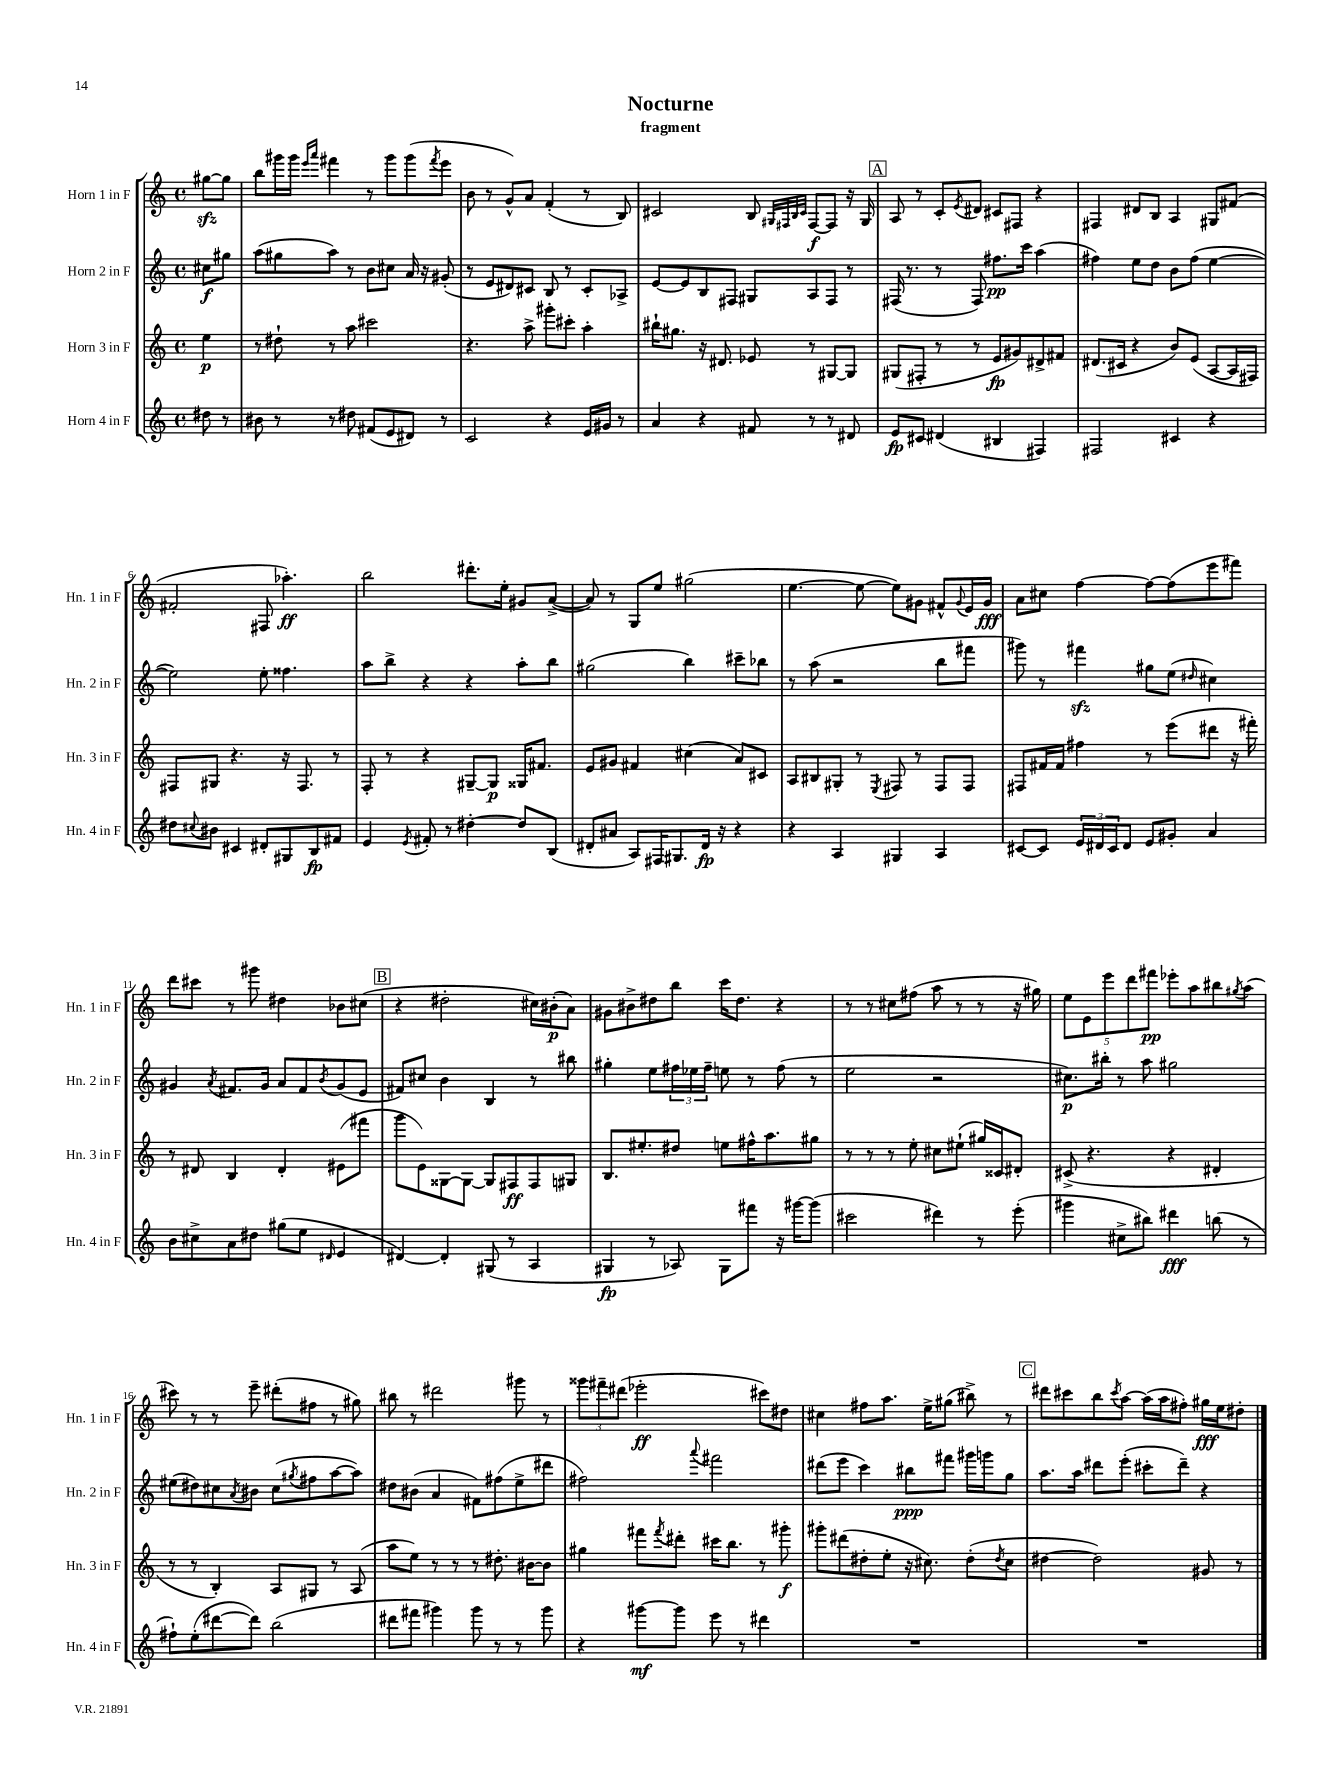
\header { title = "Nocturne" subtitle = "fragment" }
<<
\new StaffGroup <<
\new Staff = "s0" \with { instrumentName = "Horn 1 in F" shortInstrumentName = "Hn. 1 in F" } {
    \clef treble \key c \major \defaultTimeSignature \time 4/4 \partial 4
    gis''8~\sfz gis''8 |
    b''8 gis'''16 gis'''16 \grace { e'''16 a'''16 } fis'''4 r8 gis'''8 gis'''8( \acciaccatura { fis'''8 } e'''8 |
    b'8 r8 g'8-^) a'8 f'4-.( r8 b8) |
    cis'2 b8 \grace { gis32 fis32 b32 cis'32 } fis8~\f fis8 r16 gis16 |
    \mark \markup { \box "A" } a8 r8 c'8-. \acciaccatura { e'8 } dis'8 cis'8 fis8 r4 |
    fis4 dis'8 b8 a4 gis8 fis'8( |
    fis'2-. fis8 aes''4.-.\ff) |
    b''2 dis'''8.-. e''16-. gis'8 a'8~->( |
    a'8) r8 g8 e''8 gis''2( |
    e''4.~ e''8~ e''8) gis'8 fis'8-^ \appoggiatura { gis'8 } e'16 gis'16\fff |
    a'8 cis''8 f''4~ f''8~ f''8( e'''8 fis'''8) |
    d'''8 cis'''8 r8 gis'''8 dis''4 bes'8 cis''8( |
    \mark \markup { \box "B" } r4 dis''2-. cis''16) bis'16-.\p( a'8) |
    gis'8 bis'8-> dis''8 b''8 c'''16 dis''8. r4 |
    r8 r8 cis''8 fis''8( a''8 r8 r8 r16 gis''16) |
    \tuplet 5/4 { e''8 e'8 e'''8 d'''8 fis'''8\pp } ees'''8-. a''8 bis''8 \acciaccatura { gis''8 } a''8( |
    cis'''8) r8 r8 e'''8-- dis'''8-.( fis''8 r8 gis''8) |
    bis''8 r8 dis'''2 gis'''8 r8 |
    \tuplet 3/2 { gisis'''8 fis'''8-- dis'''8( } ees'''2-.\ff cis'''8) dis''8 |
    cis''4 fis''8 a''8. e''16-> gis''8( bis''8->) r8 |
    \mark \markup { \box "C" } dis'''8 cis'''8 b''8 \acciaccatura { cis'''8 } a''8~ a''16( a''16 fis''8-.) gis''16\fff e''16 dis''8-. \bar "|." |
}
\new Staff = "s1" \with { instrumentName = "Horn 2 in F" shortInstrumentName = "Hn. 2 in F" } {
    \clef treble \key c \major \defaultTimeSignature \time 4/4 \partial 4
    cis''8\f gis''8 |
    a''8( gis''8 a''8) r8 b'8 cis''8 a'16 r16 gis'8-.( |
    r8 e'8 dis'8) cis'8 b8 r8 cis'8-. aes8-> |
    e'8~ e'8 b8 fis8 gis8 a8 fis8 r8 |
    \mark \markup { \box "A" } fis16( r8. r8 fis8) fis''8.\pp c'''16 a''4( |
    fis''4) e''8 d''8 b'8 fis''8( e''4~ |
    e''2) e''8-. fisis''4. |
    a''8 b''8-> r4 r4 a''8-. b''8 |
    gis''2( b''4) cis'''8-- bes''8 |
    r8 a''8( r2 b''8 fis'''8 |
    gis'''8) r8 fis'''4\sfz gis''8 e''8( \grace { dis''16 } cis''4) |
    gis'4 \acciaccatura { a'8 } fis'8. gis'16 a'8 fis'8 \acciaccatura { b'8 } gis'8( e'8 |
    \mark \markup { \box "B" } fis'8) cis''8 b'4 b4 r8 bis''8 |
    gis''4-. e''8 \tuplet 3/2 { fis''16 ees''16 fis''16-- } e''8 r8 fis''8( r8 |
    e''2 r2 |
    cis''8.\p) bis''16-. r8 a''8 gis''2 |
    eis''8( dis''8) cis''8 \acciaccatura { a'8 } bis'8 cis''8( \acciaccatura { gis''8 } fis''8 a''8~ a''8) |
    dis''8 bis'8( a'4 fis'8) fis''8( e''8-> dis'''8 |
    fis''2) \appoggiatura { a'''8 } fis'''2 |
    dis'''8( e'''8 c'''4) bis''8\ppp fis'''8 gis'''16 g'''16 g''8 |
    \mark \markup { \box "C" } a''8. a''16 dis'''8 e'''8-.( cis'''8-. dis'''8--) r4 \bar "|." |
}
\new Staff = "s2" \with { instrumentName = "Horn 3 in F" shortInstrumentName = "Hn. 3 in F" } {
    \clef treble \key c \major \defaultTimeSignature \time 4/4 \partial 4
    e''4\p |
    r8 dis''8-! r8 a''8 cis'''2 |
    r4. a''8-> gis'''8-. cis'''8-. a''4-. |
    bis''16-! gis''8. r16 dis'8. ees'8 r8 gis8~ gis8 |
    \mark \markup { \box "A" } gis8( fis8-. r8 r8 e'8\fp gis'8) dis'8-> fis'8 |
    dis'8.( cis'16 r4 b'8) e'8( a8~ a16 fis16) |
    fis8 gis8 r4. r16 fis8. r8 |
    f8-. r8 r4 gis8~-- gis8\p gisis16 fis'8. |
    e'8 gis'8 fis'4 cis''4( a'8) cis'8 |
    a8 bis8 gis8-. r8 \acciaccatura { e8 } fis8 r8 fis8 fis8 |
    fis8 fis'16 fis'16 fis''4 r8 e'''8( dis'''8 r16 fis'''16-.) |
    r8 dis'8 b4 dis'4-. eis'8( fis'''8 |
    \mark \markup { \box "B" } g'''8 e'8) gisis8~ gisis8~ gisis8 fis8\ff fis8 gis8 |
    b8. eis''8.-. dis''8 e''8 fis''16-^ a''8. gis''8 |
    r8 r8 r8 e''8-. cis''8 eis''8-!( gis''16) cisis'16 dis'8-. |
    cis'8->( r4. r4 dis'4-. |
    r8 r8 b4-.) a8 gis8 r8 a8( |
    a''8 e''8) r8 r8 r8 dis''8.-. bis'16~ bis'8 |
    gis''4 fis'''8 \acciaccatura { fis'''8 } dis'''8-. cis'''16 b''8. r8 gis'''8-.\f |
    gis'''8-. dis'''8( dis''8-. e''8-. r16 cis''8.) dis''8-.( \acciaccatura { dis''8 } cis''8 |
    \mark \markup { \box "C" } dis''4~ dis''2) gis'8 r8 \bar "|." |
}
\new Staff = "s3" \with { instrumentName = "Horn 4 in F" shortInstrumentName = "Hn. 4 in F" } {
    \clef treble \key c \major \defaultTimeSignature \time 4/4 \partial 4
    dis''8 r8 |
    bis'8 r8 r8 dis''8 fis'8( e'8 dis'8) r8 |
    c'2 r4 e'16 gis'16 r8 |
    a'4 r4 fis'8 r8 r8 dis'8 |
    \mark \markup { \box "A" } e'8\fp cis'8 dis'4( bis4 fis4) |
    fis2 cis'4 r4 |
    dis''8 \appoggiatura { cis''8 } bis'8 cis'4 dis'8-. gis8 b8\fp fis'8 |
    e'4 \acciaccatura { e'8 } fis'8-. r8 dis''4~-. dis''8 b8( |
    dis'8-. ais'8 a8) fis16 gis8. dis'16\fp r16 r4 |
    r4 a4 gis4 a4 |
    cis'8~ cis'8 \tuplet 3/2 { e'16 dis'16 cis'16 } dis'8 e'8 gis'8-. a'4 |
    b'8 cis''8-> a'8 dis''8 gis''8( e''8 \grace { dis'16 } e'4 |
    \mark \markup { \box "B" } dis'4~) dis'4-. gis8( r8 a4 |
    gis4\fp r8 aes8) gis8 fis'''8 r16 gis'''16~ gis'''8( |
    cis'''2 dis'''4) r8 e'''8-.( |
    gis'''4 cis''8-> bis''8) dis'''4\fff b''8( r8 |
    fis''8-!) e''8-.( dis'''8~ dis'''8) b''2( |
    dis'''8 fis'''8 gis'''4) gis'''8 r8 r8 gis'''8 |
    r4 gis'''8~\mf gis'''8 e'''8 r8 dis'''4 |
    R1 |
    \mark \markup { \box "C" } R1 \bar "|." |
}
>>
>>
